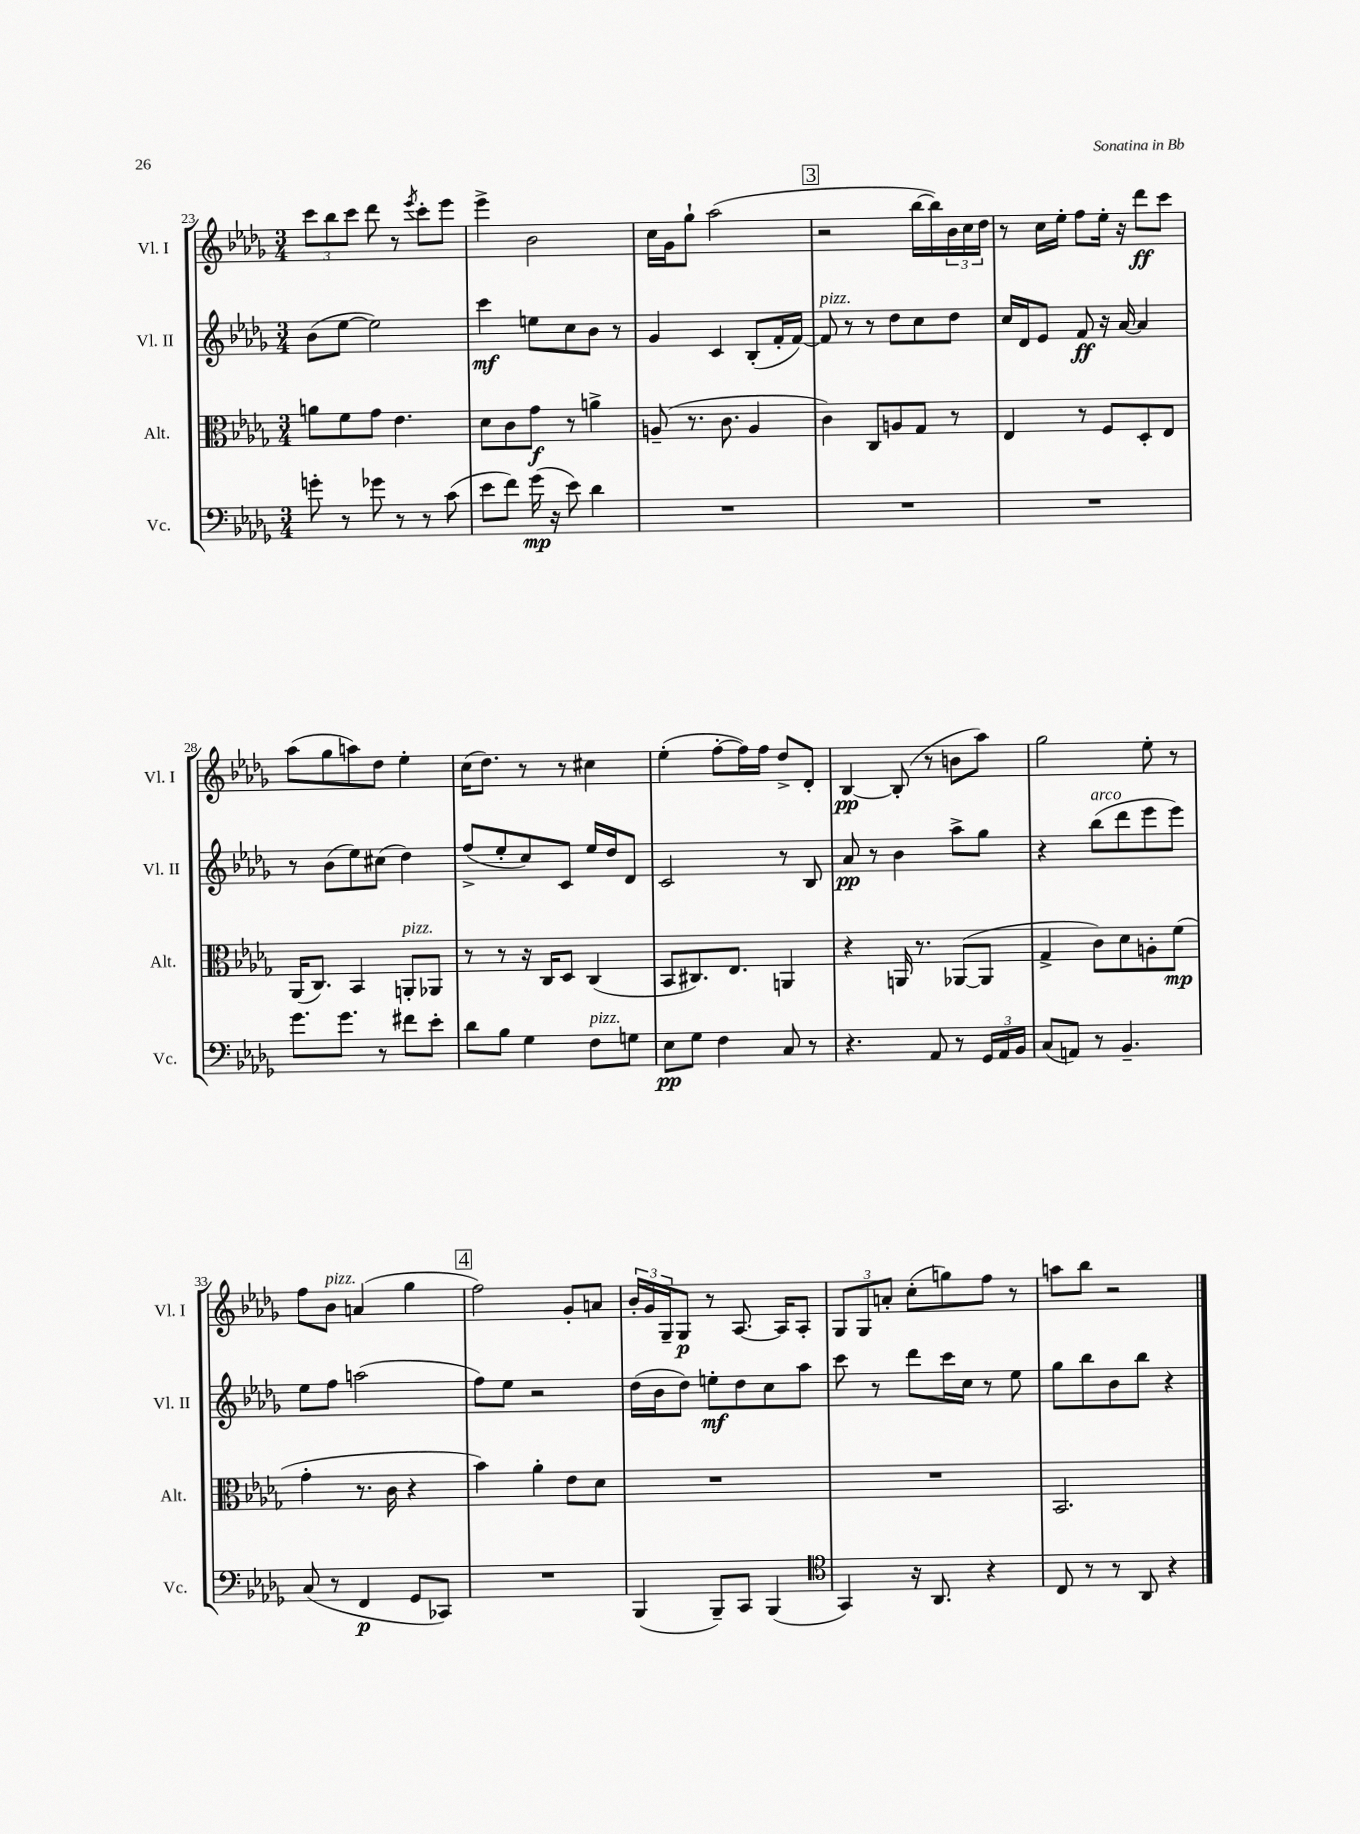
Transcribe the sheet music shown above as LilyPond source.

<<
\new StaffGroup <<
\new Staff = "s0" \with { instrumentName = "Vl. I" shortInstrumentName = "Vl. I" } {
    \clef treble \key des \major \numericTimeSignature \time 3/4
    \tuplet 3/2 { c'''8 bes''8 c'''8 } des'''8 r8 \acciaccatura { ees'''8 } c'''8-. ees'''8 |
    ees'''4-> bes'2 |
    c''16 ges'16 ges''8-! aes''2( |
    \mark \markup { \box "3" } r2 bes''16~ bes''16) \tuplet 3/2 { bes'16 c''16 des''16 } |
    r8 c''16 ees''16-. f''8 ees''16-. r16 des'''8\ff c'''8 |
    aes''8( ges''8 a''8) des''8 ees''4-. |
    c''16( des''8.) r8 r8 cis''4 |
    ees''4-.( f''8~-. f''16) f''16 des''8-> des'8-. |
    bes4~\pp bes8-.( r8 b'8 aes''8) |
    ges''2 ees''8-. r8 |
    f''8 bes'8^\markup { \italic "pizz." } a'4( ges''4 |
    \mark \markup { \box "4" } f''2) ges'8-. a'8 |
    \tuplet 3/2 { bes'16-. ges'16 ges16-- } ges8\p r8 aes8.~ aes16 aes8-. |
    \tuplet 3/2 { ges8 ges8 a'8-. } c''8-.( g''8) f''8 r8 |
    a''8 bes''8 r2 \bar "|." |
}
\new Staff = "s1" \with { instrumentName = "Vl. II" shortInstrumentName = "Vl. II" } {
    \clef treble \key des \major \numericTimeSignature \time 3/4
    bes'8( ees''8~ ees''2) |
    c'''4\mf e''8 c''8 bes'8 r8 |
    ges'4 c'4 bes8-.( f'16-. f'16~) |
    \mark \markup { \box "3" } f'8^\markup { \italic "pizz." } r8 r8 des''8 c''8 des''8 |
    c''16 des'16 ees'8 f'8\ff r16 aes'16~ aes'4 |
    r8 bes'8( ees''8) cis''8( des''4) |
    f''8->( ees''8-. c''8) c'8 ees''16 des''16 des'8 |
    c'2 r8 bes8 |
    aes'8\pp r8 bes'4 aes''8-> ges''8 |
    r4 bes''8^\markup { \italic "arco" }( des'''8 ees'''8 ees'''8) |
    ees''8 f''8 a''2( |
    \mark \markup { \box "4" } f''8) ees''8 r2 |
    des''16( bes'16 des''8) e''8-.\mf des''8 c''8 aes''8 |
    c'''8 r8 des'''8 c'''16 c''16 r8 ees''8 |
    ges''8 bes''8 bes'8 bes''8 r4 \bar "|." |
}
\new Staff = "s2" \with { instrumentName = "Alt." shortInstrumentName = "Alt." } {
    \clef alto \key des \major \numericTimeSignature \time 3/4
    a'8 f'8 ges'8 ees'4. |
    des'8 c'8 ges'8\f r8 a'4-> |
    a8--( r8. c'8. a4 |
    \mark \markup { \box "3" } c'4) c8 a8 ges8 r8 |
    ees4 r8 f8 des8-. ees8 |
    aes,16( c8.) bes,4 a,8-.^\markup { \italic "pizz." } aes,8 |
    r8 r8 r16 c16 des8 c4( |
    bes,8 cis8.) ees8. a,4 |
    r4 a,16 r8. aes,8~( aes,8 |
    ges4-> c'8) des'8 a8-. f'8\mp( |
    ges'4-. r8. c'16 r4 |
    \mark \markup { \box "4" } bes'4) aes'4-. ees'8 des'8 |
    R2. |
    R2. |
    bes,2. \bar "|." |
}
\new Staff = "s3" \with { instrumentName = "Vc." shortInstrumentName = "Vc." } {
    \clef bass \key des \major \numericTimeSignature \time 3/4
    g'8-. r8 ges'8 r8 r8 c'8( |
    ees'8 f'8) ges'16\mp( r16 ees'8) des'4 |
    R2. |
    \mark \markup { \box "3" } R2. |
    R2. |
    ges'8. ges'8. r8 fis'8 ees'8-. |
    des'8 bes8 ges4 f8^\markup { \italic "pizz." } g8 |
    ees8\pp ges8 f4 c8 r8 |
    r4. aes,8 r8 \tuplet 3/2 { ges,16 aes,16 bes,16 } |
    c8( a,8) r8 bes,4.-- |
    c8( r8 f,4\p ges,8 ces,8) |
    \mark \markup { \box "4" } R2. |
    bes,,4( bes,,8--) c,8 bes,,4( |
    \clef tenor ges,4) r16 aes,8. r4 |
    c8 r8 r8 aes,8 r4 \bar "|." |
}
>>
>>
\layout { \context { \Score currentBarNumber = #23 } }
